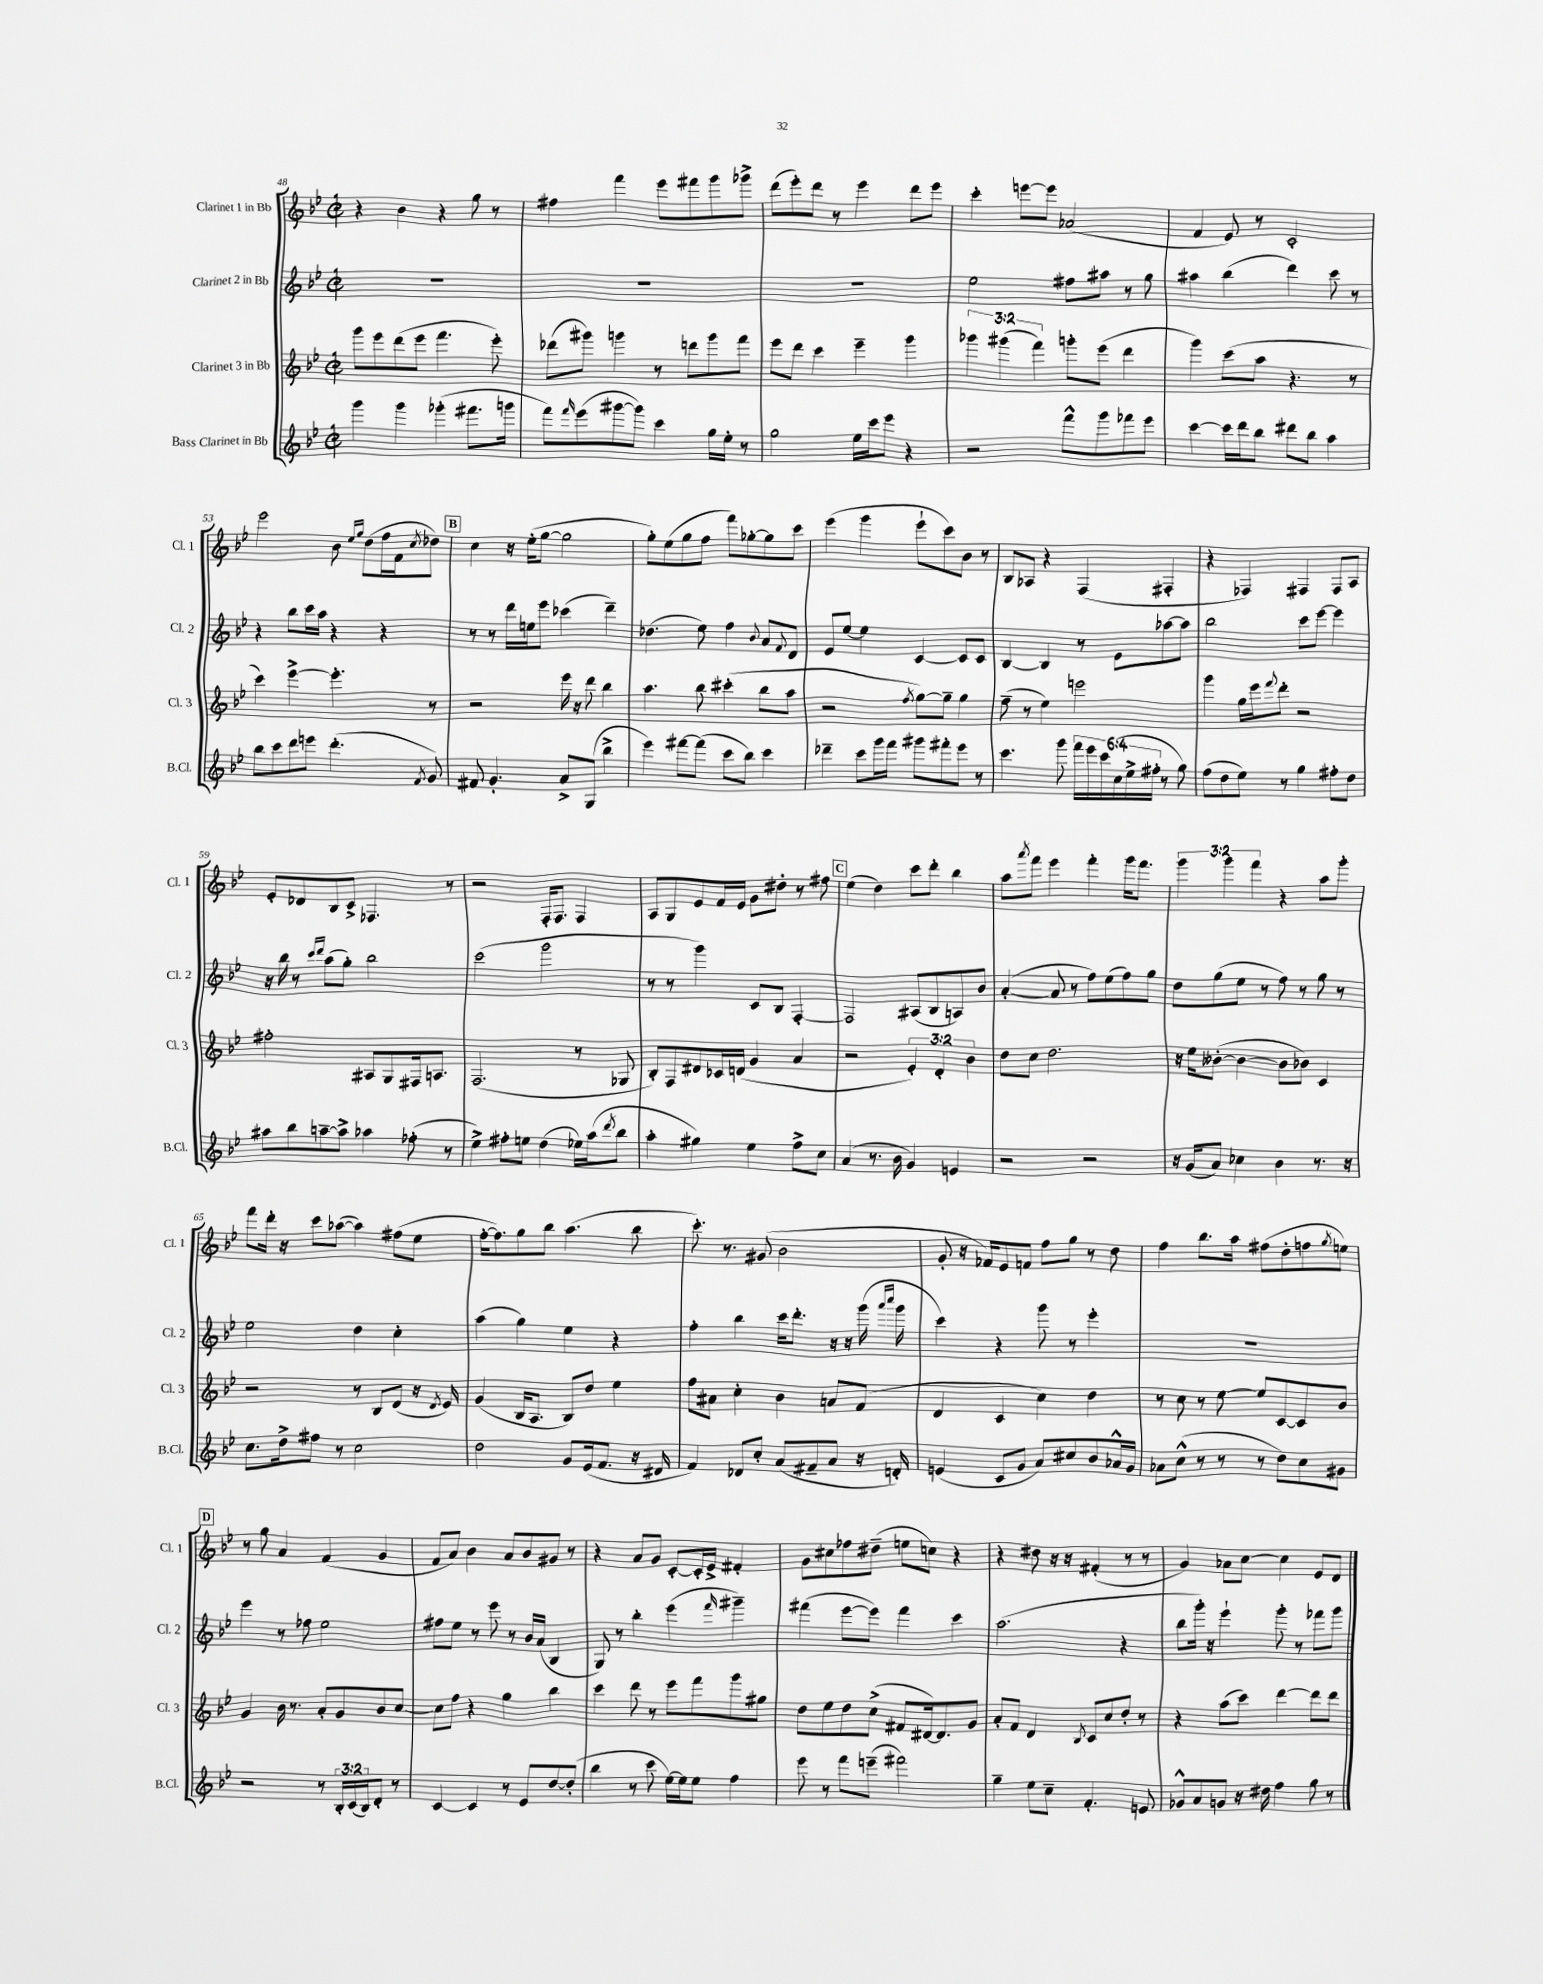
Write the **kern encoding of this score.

**kern	**kern	**kern	**kern
*part4	*part3	*part2	*part1
*staff4	*staff3	*staff2	*staff1
*I"Bass Clarinet in Bb	*I"Clarinet 3 in Bb	*I"Clarinet 2 in Bb	*I"Clarinet 1 in Bb
*I'B.Cl.	*I'Cl. 3	*I'Cl. 2	*I'Cl. 1
*clefG2	*clefG2	*clefG2	*clefG2
*k[b-e-]	*k[b-e-]	*k[b-e-]	*k[b-e-]
*M2/2	*M2/2	*M2/2	*M2/2
*met(c|)	*met(c|)	*met(c|)	*met(c|)
=48	=48	=48	=48
4ggg\	8ggg\L	1r	4r
.	8eee-\	.	.
4ggg\	(8ddd\	.	4b-\
.	8eee-\J	.	.
(4ggg-X'\	4.fff\	.	4r
8.fff#X\L	.	.	8gg\
.	8eee-'\)	.	8r
16gggn\Jk	.	.	.
=49	=49	=49	=49
8fff\L)	(8ddd-X\L	1r	4ff#X\
16qqfff/	.	.	.
(8eee-\	8ggg#X\J)	.	.
[8ggg#X\	4gggn\	.	4fff\
8ggg#\J])	.	.	.
4ccc\	8r	.	8eee-\L
.	8dddn\L	.	8fff#X\
16gg\LL	8ggg\	.	8ggg\
16ee-'\JJ	.	.	.
8r	8fff\J	.	8ggg-X^\J
=50	=50	=50	=50
2gg\	8eee-\L	1r	(8ddd\L
.	8ddd\J	.	8eee-'\)
.	4ccc\	.	8ddd\J
.	.	.	8r
16ee-\LL	4eee-~\	.	4eee-\
16ccc\J	.	.	.
8eee-\J	.	.	.
4r	4ggg\	.	8ddd\L
.	.	.	8eee-\J
=51	=51	=51	=51
2r	6ggg-X\	2ee-\	4ccc'\
.	(6ggg#X\	.	.
.	.	.	[8eeen\L
.	6fff\)	.	.
.	.	.	8eee\J]
8fff^^\L	8gggn'\L	8ff#X\L	(2a-X/
8ggg\	(8eee-\J	8aa#X\J	.
8fff-X\	4ddd\	8r	.
8eee-\J	.	8gg\	.
=52	=52	=52	=52
[4ccc\	4ggg\)	4aa#X\	4f/
16ccc\LL]	(8ccc\L	(4bb-\	8e-/)
16ddd\J	.	.	.
8bb-\J	8aa\J	.	8r
8ddd#X\L	4.r	4ddd\)	2c'/
8bb-\J	.	.	.
4aa\	.	8ccc\	.
.	8r	8r	.
!!LO:LB:g=z
=53	=53	=53	=53
8bb-\L	4ccc\)	4r	2eee-\
8ccc\	.	.	.
8ddd\	[4eee-^\	8bb-\L	.
8eeen\J	.	16ccc\L	.
.	.	16aa\JJ	.
(4.ddd'\	4.eee-'\]	4r	8b-\
.	.	.	16qqee-/LL
.	.	.	16qqgg/JJ
.	.	.	(8dd\L
.	.	4r	16ff\L
.	.	.	16f\J
8qf/	.	.	8qcc/
8g/)	8r	.	8dd-X\J)
!!LO:REH:place=s1:t=B
=54	=54	=54	=54
8f#X/	2r	8r	4cc\
4.g'/	.	8r	.
.	.	16ddd\LL	16r
.	.	16een\J	(16ee-'\KL
.	.	8eee-\J	[8gg\J
8a^/L	16eee-\	(4ccc-X\	2gg\]
.	16r	.	.
(8G/J	8ddd\	.	.
4bb-^\	4bb-\	4ddd~\)	.
=55	=55	=55	=55
4eee-\)	4.aa\	(4.dd-X\	8gg'\L)
.	.	.	(8ee-\
[8fff#X\L	.	.	8gg\
(8fff#\J]	8bb-\	8ee-\)	8ff\J
8ccc\L	(4ccc#X'\	4ff\	8fff\L)
8bb-\J)	.	.	[8gg-X'\
.	.	8qqb-/	.
4ccc\	8bb-\L	8a/L	8gg-\]
.	.	8qqf/	.
.	8aa\J	8d/J	8ccc\J
=56	=56	=56	=56
4ddd-X~\	2r	8e-/L	(4eee-\
.	.	[8ee-/J	.
8ccc\L	.	4ee-\]	4ggg\
16ggg\L	.	.	.
16fff\JJ	.	.	.
.	8qff/	.	.
8ggg#X\L	[8gg\L)	[4c/	8eee-`\L
8fff#X'\	8gg~\J]	.	8ccc\)
8eee-\J	4gg\	8c/L]	8b-\J
8r	.	8c/J	8r
=57	=57	=57	=57
4.ccc\	(8ff~\	[4B-/	8B-/L
.	8r	.	8A-X/J
.	4ee-\)	4B-/]	4r
8ggg\	.	.	.
24fff\LL	2eeen\	8r	(4F/
24eee-\	.	.	.
24ccc\	.	.	.
(24cc\	.	8e-\L	.
24ee-^\	.	.	.
24ff#X'\JJ	.	.	.
8r	.	[8aa-X\	4F#X'/
8gg\)	.	8aa-\J]	.
=58	=58	=58	=58
(8ff\L	4ggg\	2bb-\	4r
8dd\	.	.	.
8ee-\J)	16gg\LL	.	4F-X/)
.	16eee-\J	.	.
.	8qqfff/	.	.
8r	8ddd'\J	.	.
4gg\	2r	8ccc\L	4F#X/
.	.	[8eee-\J	.
8ff#X'\L	.	4eee-\]	8F#/L
8dd\J	.	.	8A/J
!!LO:LB:g=z
=59	=59	=59	=59
8aa#X\L	2ff#X'\	16r	8e-'/L
.	.	16bb-\	.
8bb-\	.	8r	8d-X/
.	.	16qqccc/LL	.
.	.	16qqddd/JJ	.
[8aan~\	.	(8aa\L	8B-/
8aa^\J]	.	8gg'\J)	8c^/J
4aa-X\	8A#X/L	2bb-\	4.F-X/
.	8G/	.	.
(8ff-X'\	16F#X/k	.	.
.	8.An/J	.	.
8r	.	.	8r
=60	=60	=60	=60
4ee-^\)	(2.F/	(2ccc\	2r
8ff#X'\L	.	.	.
8een\J	.	.	.
(4dd\	.	2ggg\	16F'/KL
.	.	.	8.F/J
16ee-X\LL)	8r	.	4F/
(16aa\J	.	.	.
8qddd/	.	.	.
8bb-\J	8G-X/	.	.
=61	=61	=61	=61
4aa'\	8B-'/L)	8r	8A/L
.	8F/	8r	8G/
4gg#X\)	8d#X/	4ggg\)	8e-/
.	16c-X/L	.	16f/L
.	(16dn/JJ	.	16e-/JJ
4ee-\	4g/	8c/L	8g\L
.	.	8B-/J	8dd#X'\J
8ff^\L	4a/	[4F'/	8r
8cc\J	.	.	8ff#X\
!!LO:REH:place=s1:t=C
=62	=62	=62	=62
(4a/	2r	2F/]	(4ee-\
8.r	.	.	4dd\)
16b-\	.	.	.
4g/)	6e-'/)	(8A#X/L	8ccc\L
.	.	8B-/	8ddd'\J
.	6d'/	.	.
4en/	.	8An/)	4bb-\
.	6b-\	.	.
.	.	8b-/J	.
=63	=63	=63	=63
2r	8dd\L	([4a'/	8aa\L
.	.	.	8qaaa/
.	8cc\J	.	8fff\J
.	2.dd\	8a/]	4eee-\
.	.	8r	.
2r	.	8ff\L)	4fff'\
.	.	(8ee-\	.
.	.	8ff\)	16ggg\KL
.	.	.	8.fff\J
.	.	8gg\J	.
=64	=64	=64	=64
16r	16r	8dd\L	6ggg\
(16g/KL	16ee-\KL	.	.
8a/J)	([8b--X'\J	(8gg\	.
.	.	.	6ggg\
4cc-X\	4b--\_	8ee-\J	.
.	.	.	6fff\
.	.	8r	.
4b-\	8b--\L]	8ff\)	4r
.	8b-X\J)	8r	.
8.r	4c/	8gg\	8aa\L
.	.	8r	8ggg'\J
16r	.	.	.
!!LO:LB:g=z
=65	=65	=65	=65
8.cc\L	2r	2ee-\	8fff\L
.	.	.	16ddd'\Jk
16dd^\k	.	.	16r
8ff#X\J	.	.	8ccc\L
8r	.	.	([8aa-X\J
2cc\	8r	4dd\	4aa-\])
.	8B-/L	.	.
.	(8d/J	4cc'\	(8ff#X\L
.	16r	.	8ee-\J
.	8qd/	.	.
.	16e-/)	.	.
=66	=66	=66	=66
2dd\	(4g/	(4aa\	[16ff'\KL
.	.	.	8.ff\])
.	16B-/KL	4gg\)	8gg\
.	8.A/J	.	.
.	.	.	8bb-\J
8g/L	8B-/L)	4ee-\	(4.aa\
(16e-/k	8dd/J	.	.
8.f/J	.	.	.
.	4ee-\	4r	.
16r	.	.	8bb-\
16d#X/	.	.	.
=67	=67	=67	=67
4f/)	8ff\L	4ff'\	8.ccc'\)
.	8a#X\J	.	.
.	.	.	8.r
8d-X/L	4cc'\	4bb-\	.
8cc'/J	.	.	(8g#X/
(8a/L	4b-\	16ccc\KL	2b-\
.	.	8.ddd'\J	.
8f#X~/	.	.	.
8a/J	8an/L	16r	.
.	.	16r	.
16r	(8f/J	(16ggg\	.
.	.	16qqaaa/LL	.
.	.	16qqcccc/JJ	.
16dn'/)	.	16ggg\	.
=68	=68	=68	=68
(4en/	4d/	4ccc\)	8g'/
.	.	.	16r
.	.	.	16f-X/KL)
8c/L	4c/	4r	8e-/
8g/J	.	.	8fn/J
8a/L)	4cc\)	8ggg\	8ff\L
8cc#X/	.	8r	8gg\J
8b-/	4dd\	4eee-'\	8r
16a-X^^/L	.	.	8dd\
16g/JJ	.	.	.
=69	=69	=69	=69
8a-X\L	8r	1r	4ff\
(8cc^^\J	8cc\	.	.
8r	8r	.	8.bb-\L
8r	[8ee-\	.	.
.	.	.	16aa\Jk
8r	8ee-/L]	.	(8ff#X\L
8dd\L)	[8c/	.	8dd'\
8cc\	8c/]	.	8ffn\
.	.	.	8qgg/
8g#X\J	8b-/J	.	8een\J)
!!LO:LB:g=z
!!LO:REH:place=s1:t=D
=70	=70	=70	=70
2r	4g/	4eee-\	8r
.	.	.	8gg\
.	16b-\	8r	4a/
.	8.r	.	.
.	.	8ff-X\	.
8r	8a'/L	2ee-\	(4f/
24B-'/LL	8g/	.	.
(24c/	.	.	.
24B-/J)	.	.	.
8d'/J	8b-/	.	4g/
8r	[8cc/J	.	.
=71	=71	=71	=71
[4c/	8cc\L]	8ff#X\L	8f/L
.	8ff\J	8ee-\J	8a/J)
4c/]	4r	8r	4b-\
.	.	8eee-\	.
8r	4gg\	8r	8a/L
8e-/L	.	16b-/LL	8b-/
.	.	(16a/JJ	.
[8dd/	4bb-\	4B-/	8g#X/J
(8dd'/J]	.	.	8r
=72	=72	=72	=72
4bb-\	4ccc\	8G/)	4r
.	.	8r	.
8r	8ddd\	4bb-'\	8a/L
8ccc\	8r	.	8g/J
[16ee-\LL)	8eee-\L	(4eee-\	[8c'/L
16ee-\J]	.	.	.
8ee-\J	8fff\	.	16c'/L]
.	.	.	16e-^/JJ
.	.	16qqfff/	.
4ff\	8ggg\	4ggg#X~\)	4f#X'/
.	8gg#X\J	.	.
=73	=73	=73	=73
8eee-\	8dd\L	(4fff#X\	8g\L
8r	8ee-\	.	8cc#X\
8fff\L	8dd\	[8eee-\L	8ff-X\
(8eeen~\J	(8cc^\J	8eee-\J])	(8dd#X~\J
2fff#X\)	8f#X/L	4fff#\	8een\L
.	[16d#X/k)	.	8ccn\J)
.	8.d#/]	.	.
.	.	4ccc\	4r
.	8g/J	.	.
=74	=74	=74	=74
4gg~\	8a'/L	(2.aa\	4r
.	8f/J	.	.
8ee-\L	4d/	.	8dd#X\
8cc~\J	.	.	16r
.	.	.	16r
.	8qB-/	.	.
4.f'/	8c/L	.	(4f#X'/
.	8cc/	.	.
.	8dd'/J	4r	8r
8en/	8r	.	8r
=75	=75	=75	=75
8g-X^^/L	4r	8bb-\L	4g/)
8a/	.	16ggg'\Jk)	.
.	.	16r	.
8gn/J	(8aa\L	4eee-`\	8a-X\L
16r	8ccc\J)	.	[8cc\J
16dd#X\	.	.	.
4ff\	[4ddd\	8ggg'\	4cc\]
.	.	8r	.
8gg\	8ddd\L]	8fff-X\L	8e-/L
8r	8ddd\J	8ggg\J	8d/J
==	==	==	==
*-	*-	*-	*-
